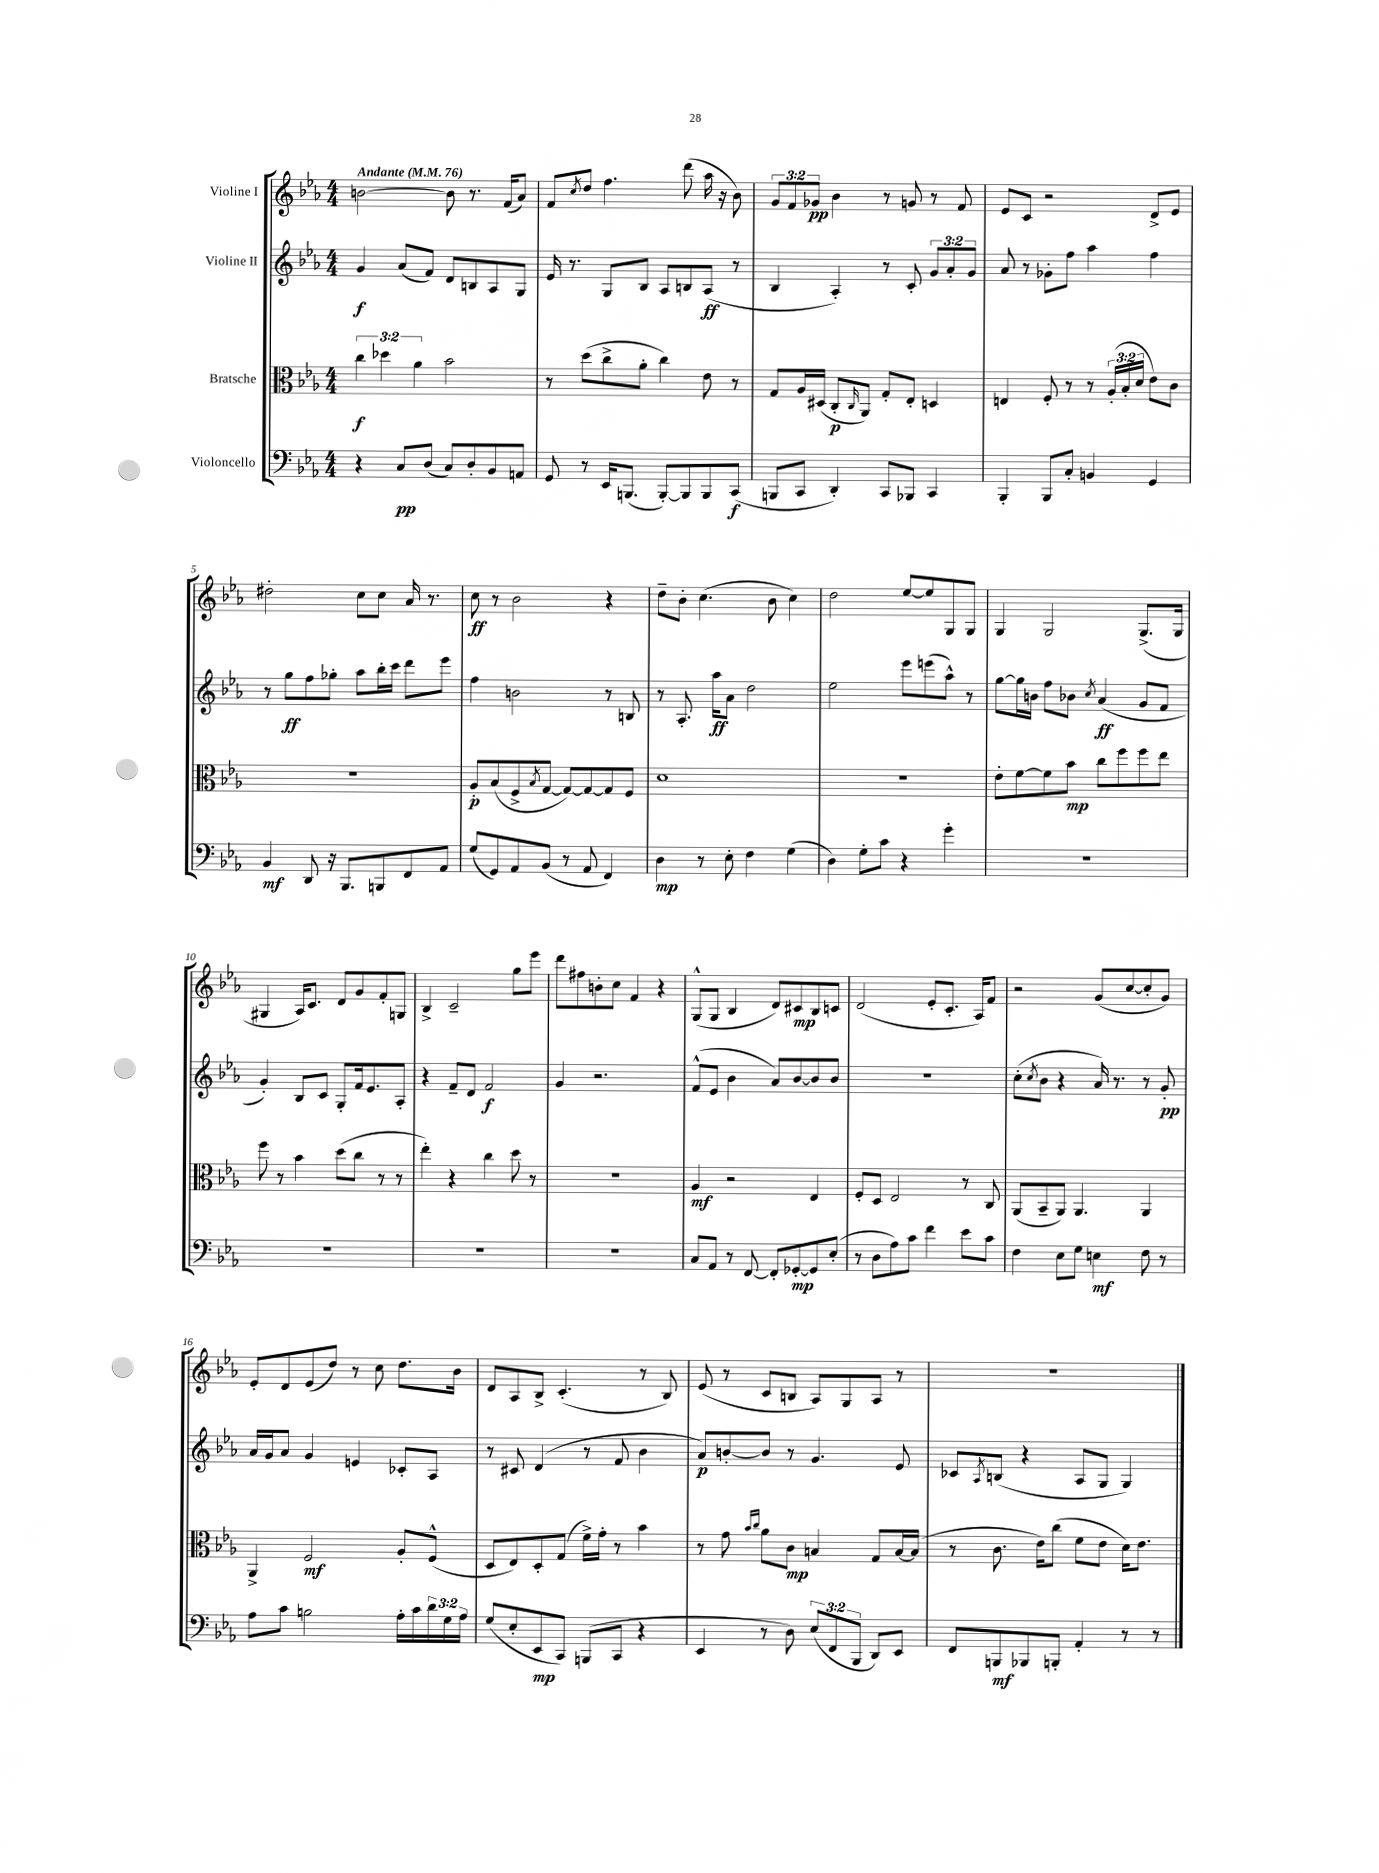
<<
\new StaffGroup <<
\new Staff = "s0" \with { instrumentName = "Violine I" } {
    \clef treble \key ees \major \numericTimeSignature \time 4/4 \override Staff.TupletNumber.text = #tuplet-number::calc-fraction-text \tempo "Andante" 4 = 76
    b'2~ b'8 r8. f'16( aes'8) |
    f'8 \acciaccatura { c''8 } d''8 f''4. d'''8( aes''16 r16 bes'8) |
    \tuplet 3/2 { g'8 f'8 ges'8\pp } bes'4 r8 g'8 r8 f'8 |
    ees'8 c'8 r2 d'8-> ees'8 |
    dis''2-. c''8 c''8 aes'16 r8. |
    c''8\ff r8 bes'2 r4 |
    d''8-- bes'8-. c''4.( bes'8 c''4) |
    d''2 ees''8~ ees''8 g8 g8 |
    g4 g2 g8.->( g16 |
    gis4 aes16) c'8. d'8 g'8 f'8-. g8 |
    bes4-> c'2-- g''8 ees'''8 |
    d'''8 fis''8 b'8-. c''8 f'4 r4 |
    g8-^( g8 bes4 d'8) cis'8\mp bes8 c'8 |
    d'2( ees'8-. c'8.-. aes16) f'8 |
    r2 g'8( c''8~ c''8-. g'8) |
    ees'8-. d'8 ees'8( d''8) r8 c''8 d''8. bes'16 |
    d'8 aes8 bes8-> c'4.-.( r8 bes8) |
    ees'8( r8 c'8 b8 aes8) g8 aes8 r8 |
    R1 \bar "|." |
}
\new Staff = "s1" \with { instrumentName = "Violine II" } {
    \clef treble \key ees \major \numericTimeSignature \time 4/4 \override Staff.TupletNumber.text = #tuplet-number::calc-fraction-text
    g'4\f aes'8( f'8) d'8 b8 aes8 g8 |
    ees'16 r8. g8 bes8 aes8 b8 aes8\ff( r8 |
    bes4 aes4-.) r8 c'8-. \tuplet 3/2 { g'8 aes'8-. g'8 } |
    aes'8 r8 ges'8-. f''8 aes''4 f''4 |
    r8 g''8\ff f''8 ges''8-. aes''8 bes''16-. c'''16 d'''8 ees'''8 |
    f''4 b'2 r8 b8 |
    r8 aes8.-. aes''16\ff aes'8 d''2 |
    ees''2 ees'''8 e'''8( aes''8-^) r8 |
    g''8~ g''16 b'16 f''8 bes'8 \acciaccatura { c''8 } aes'4\ff( g'8 f'8 |
    g'4-.) bes8 c'8 g8-. f'16 ees'8. aes8-. |
    r4 f'8-- d'8 f'2\f |
    g'4 r2. |
    f'8-^( ees'8 bes'4 aes'8) bes'8~ bes'8 bes'8 |
    R1 |
    c''8-.( \acciaccatura { c''8 } bes'8 r4 aes'16) r8. r8 g'8-.\pp |
    aes'16 g'16 aes'8 g'4 e'4 ces'8-. aes8 |
    r8 cis'8 d'4( r8 f'8 bes'4 |
    aes'8\p) b'8~-. b'8 r8 g'4. ees'8 |
    ces'8 \acciaccatura { aes8 } b8( r4 aes8 g8 g4) \bar "|." |
}
\new Staff = "s2" \with { instrumentName = "Bratsche" } {
    \clef alto \key ees \major \numericTimeSignature \time 4/4 \override Staff.TupletNumber.text = #tuplet-number::calc-fraction-text
    \tuplet 3/2 { c''4\f des''4 aes'4 } bes'2 |
    r8 d''8( c''8-> aes'8-. c''4) ees'8 r8 |
    g8 aes16 dis16( c8-.\p \grace { c16 } aes,8) g8-. ees8-. d4 |
    e4 f8-. r8 r8 \tuplet 3/2 { aes16-.( bes16-. d'16 } ees'8) c'8 |
    R1 |
    aes8-.\p bes8( f8-> \acciaccatura { bes8 } g8~ g8~) g8~ g8 f8 |
    d'1 |
    r1 |
    ees'8-. f'8~ f'8 bes'8\mp c''8 f''8 f''8 ees''8 |
    f''8 r8 bes'4 d''8( c''8 r8 r8 |
    ees''4-.) r4 c''4 d''8 r8 |
    R1 |
    aes4\mf r2 ees4 |
    f8-. d8 ees2 r8 c8 |
    aes,8( bes,8-- aes,8) aes,4. aes,4 |
    aes,4-> f2\mf aes8-. f8-^( |
    d8 ees8) d8-. g8( f'16->) g'16-. r8 bes'4 |
    r8 g'8 \grace { bes'16 c''16 } aes'8 c'8\mp b4 g8 b16~ b16( |
    r8 c'8. ees'16) c''8( f'8 ees'8 d'16) ees'8. \bar "|." |
}
\new Staff = "s3" \with { instrumentName = "Violoncello" } {
    \clef bass \key ees \major \numericTimeSignature \time 4/4 \override Staff.TupletNumber.text = #tuplet-number::calc-fraction-text
    r4 c8\pp d8( c8) d8-. bes,8 a,8 |
    g,8 r8 ees,16 b,,8.( b,,8~-.) b,,8 b,,8 c,8\f( |
    b,,8 c,8 d,4-.) c,8 bes,,8 c,4 |
    bes,,4-. bes,,8 c8-. b,4 g,4 |
    bes,4\mf d,8 r16 bes,,8. b,,8 f,8 aes,8 |
    g8( g,8) aes,8 bes,8( r8 aes,8 f,4) |
    d4\mp r8 ees8-. f4 g4( |
    d4) g8-. c'8 r4 g'4-. |
    R1 |
    R1 |
    R1 |
    R1 |
    c8 aes,8 r8 f,8~ f,8-. ges,8~-.\mp ges,8 ees8-.( |
    r8 d8 aes8) c'8 f'4 ees'8 c'8 |
    f4 ees8 g8 e4\mf f8 r8 |
    aes8 c'8 b2 aes16-. c'16 \tuplet 3/2 { d'16 g16 aes16 } |
    g8( ees8-. ees,8\mp c,8) b,,8( c,8 r4 |
    ees,4 r8 d8) \tuplet 3/2 { ees8( f,8 bes,,8 } d,8) ees,8 |
    f,8 b,,8\mf bes,,8 b,,8-. aes,4-. r8 r8 \bar "|." |
}
>>
>>
